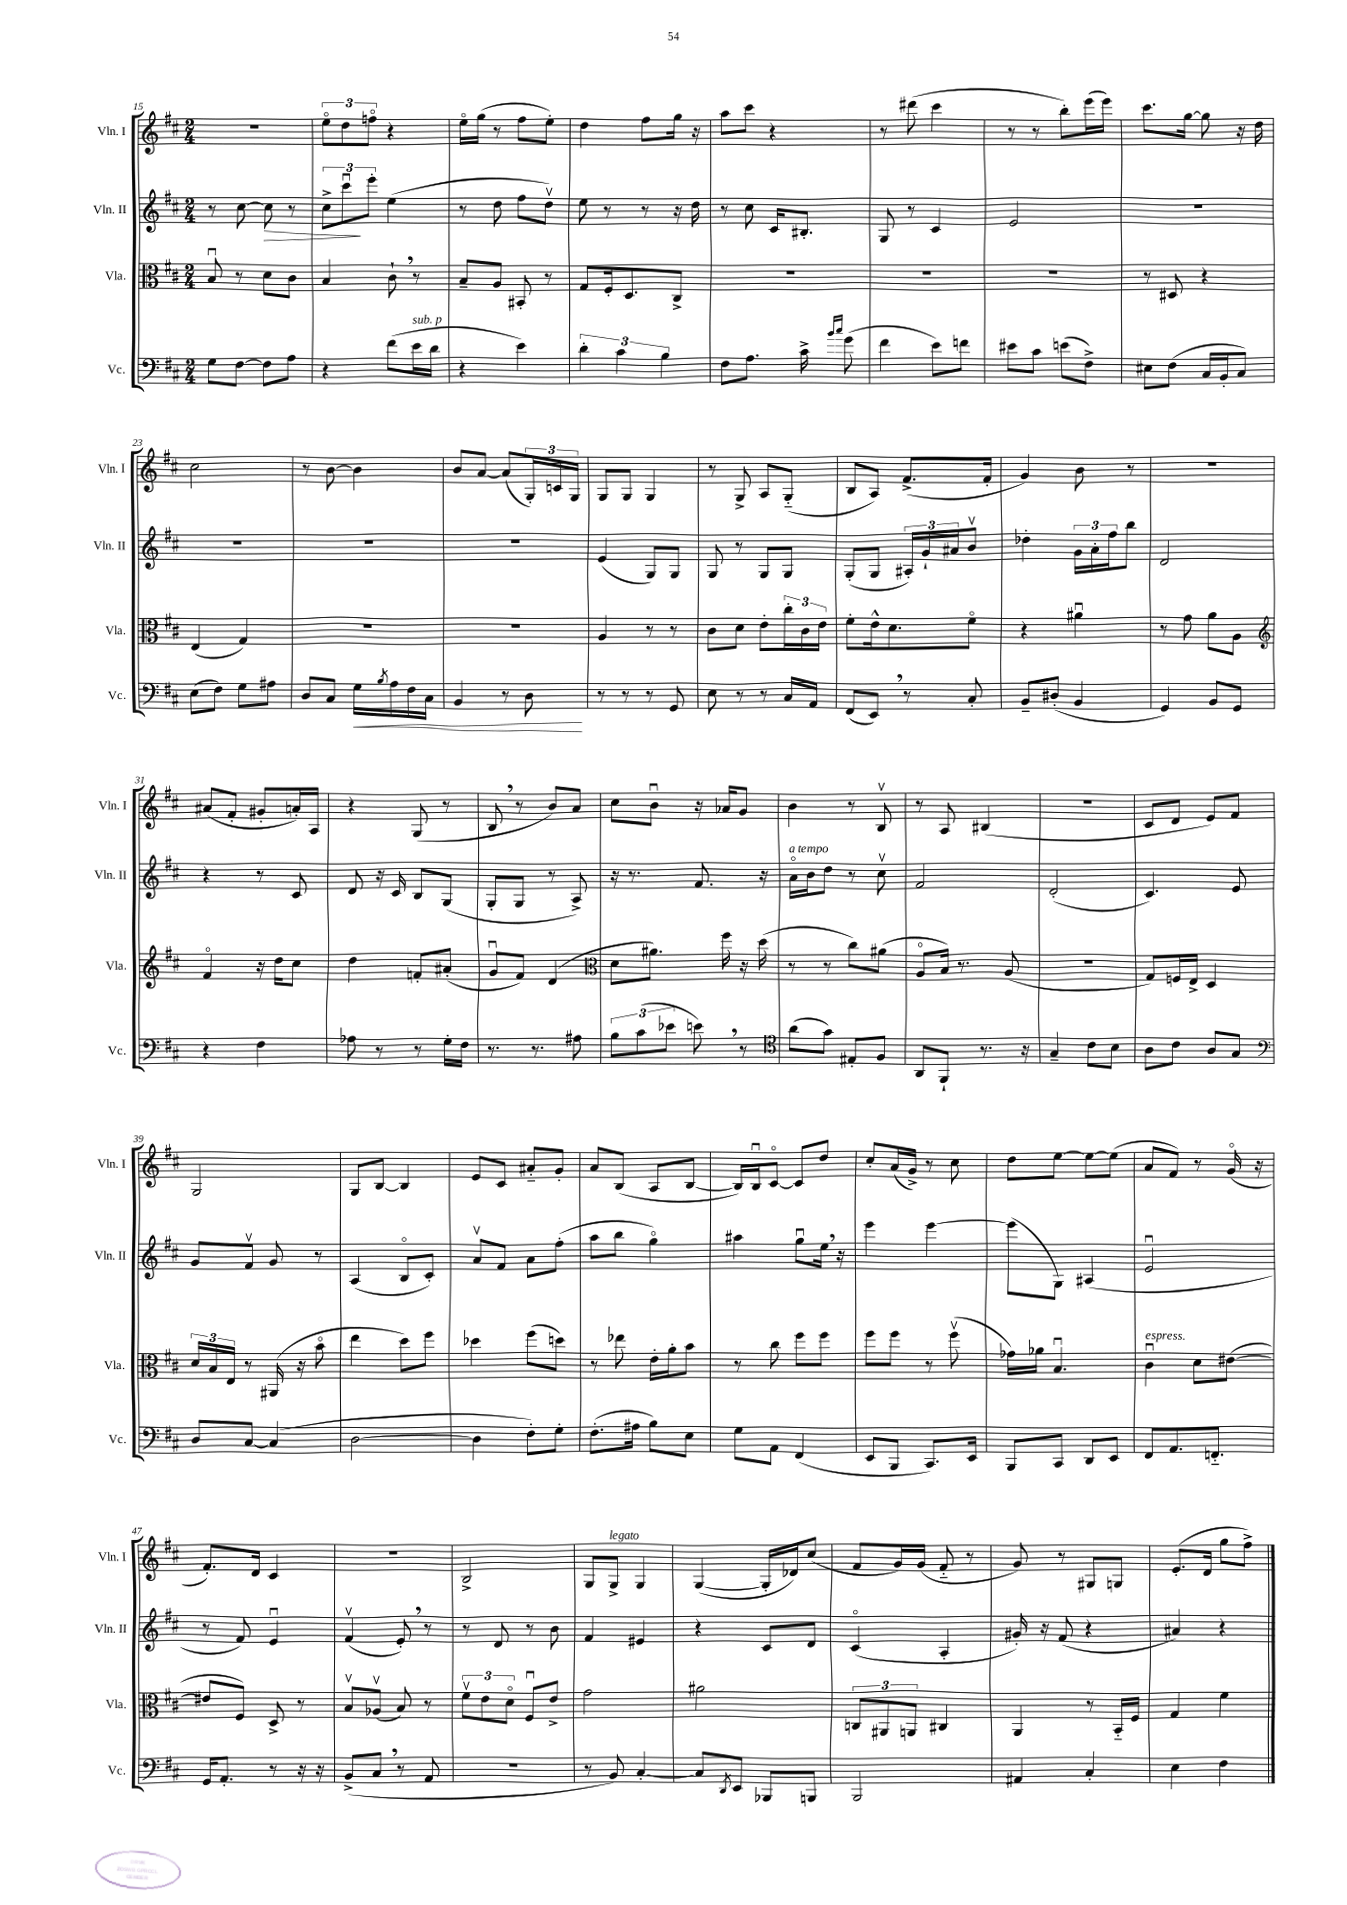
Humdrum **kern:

**kern	**kern	**kern	**kern
*staff4	*staff3	*staff2	*staff1
*clefF4	*clefC3	*clefG2	*clefG2
*k[f#c#]	*k[f#c#]	*k[f#c#]	*k[f#c#]
*M2/4	*M2/4	*M2/4	*M2/4
8G	8Bu	8r	2r
[8F#	8r	[8cc#	.
8F#]	8d	8cc#]	.
8A	8c#	8r	.
=	=	=	=
4r	4B	12cc#^	12eeo
.	.	12ccc#u	12dd
.	.	12eee'	12ffo
(8f#	8c#`	(4ee	4r
16e	8r	.	.
16d	.	.	.
=	=	=	=
4r	8B~	8r	16eeo
.	.	.	(16gg
.	8A	8dd	8r
4e)	8BB#'	8ff#	8ff#
.	8r	8ddv)	8ee')
=	=	=	=
6d'	8G	8ee	4dd
.	16F#'	8r	.
6c#	.	.	.
.	8.D	.	.
.	.	8r	8ff#
6B	.	.	.
.	8C#^	16r	16gg
.	.	16dd	16r
=	=	=	=
8F#	2r	8r	8aa
8.A	.	8cc#	8ccc#
.	.	16c#	4r
16c#^	.	8.B#'	.
16qqb	.	.	.
16qqcc#	.	.	.
(8g	.	.	.
=	=	=	=
4f#	2r	8G	8r
.	.	8r	(8ddd#
8e)	.	4c#	4ccc#
8f	.	.	.
=	=	=	=
8e#	2r	2e	8r
8c#	.	.	8r
(8e	.	.	8bb')
8F#^)	.	.	(16eee
.	.	.	16eee)
=	=	=	=
8E#	8r	2r	8.ccc#
(8F#	8D#	.	.
.	.	.	[16gg
16C#	4r	.	8gg]
16BB'	.	.	.
8C#)	.	.	16r
.	.	.	16dd
=	=	=	=
(8E	(4E	2r	2cc#
8F#)	.	.	.
8G	4G)	.	.
8A#	.	.	.
=	=	=	=
8D	2r	2r	8r
8C#	.	.	[8b
16G	.	.	4b]
8qB	.	.	.
16A	.	.	.
16F#	.	.	.
16C#	.	.	.
=	=	=	=
4BB	2r	2r	8b
.	.	.	[8a
8r	.	.	(8a]
8D	.	.	24G')
.	.	.	24c
.	.	.	24G
=	=	=	=
8r	4A	(4e	8G
8r	.	.	8G
8r	8r	8G)	4G
8GG	8r	8G	.
=	=	=	=
8E	8c#	8G	8r
8r	8d	8r	8G^
8r	8e'	8G	8A
16C#	24cc#'	8G	(8G'~
.	24c#	.	.
16AA	.	.	.
.	24e	.	.
=	=	=	=
(8FF#	8f#'	(8G'	8B
8EE)	16e^^	8G	8A)
.	8.d	.	.
8r	.	24A#')	(8.f#^
.	.	24g`	.
.	.	24a#	.
8C#'	8f#o	8bv	.
.	.	.	16f#'
=	=	=	=
8BB~	4r	4dd-'	4g)
(8D#'	.	.	.
4BB	4a#u	24g	8b
.	.	24a'	.
.	.	24ff#	.
.	.	8bb	8r
=	=	=	=
4GG)	8r	2d	2r
.	8g	.	.
8BB	8a	.	.
8GG	8A	.	.
=	=	=	=
*	*clefG2	*	*
4r	4f#o	4r	(8a#
.	.	.	8f#'
4F#	16r	8r	8g#'
.	16dd	.	.
.	8cc#	8c#	16a')
.	.	.	16A
=	=	=	=
8A-	4dd	8d	4r
8r	.	16r	.
.	.	16c#	.
8r	8f'	8B	(8G
16G'	(8a#'	(8G	8r
16F#	.	.	.
=	=	=	=
8.r	8gu	8G'	8B
.	8f#)	8G	8r
8.r	.	.	.
.	(4d	8r	8b)
8A#	.	8A^)	8a
=	=	=	=
*	*clefC3	*	*
12B	8d	16r	8cc#
.	.	8.r	.
(12c#	.	.	.
.	8.a#)	.	8bu
12e-	.	.	.
8e)	.	8.f#	16r
.	16ff#	.	16a-
8r	16r	.	8g
.	(16dd	16r	.
=	=	=	=
*clefC4	*	*	*
(8a	8r	16ao	4b
.	.	16b	.
8g)	8r	8dd	.
8E#'	8cc#)	8r	8r
8F#	(8a#	8cc#v	8Bv
=	=	=	=
8AA	8Ao	2f#	8r
8FF#`	16B)	.	8A
.	8.r	.	.
8.r	.	.	(4B#
.	(8A	.	.
16r	.	.	.
=	=	=	=
4G~	2r	(2d'	2r
8c#	.	.	.
8B	.	.	.
=	=	=	=
8A	8G)	4.c#)	8c#
8c#	16F	.	8d
.	16E^	.	.
8A	4D	.	8e)
8G	.	8e	8f#
=	=	=	=
*clefF4	*	*	*
8D	24d	8g	2G
.	24B	.	.
.	24E	.	.
[8C#	8r	8f#v	.
(4C#]	(16AA#	8g	.
.	16r	.	.
.	8bo	8r	.
=	=	=	=
[2D	4ee	(4A	8G
.	.	.	[8B
.	8dd)	8Bo	4B]
.	8ff#	8c#')	.
=	=	=	=
4D]	4dd-	8av	8e
.	.	8f#	8c#
8F#')	(8ff#	8a	8a#'~
8G'	8dd)	(8ff#'	8g'
=	=	=	=
(8.F#'	8r	8aa	8a
.	8ee-	8bb	(8B
16A#	.	.	.
8B)	16e'	4ggo)	8A
.	16a'	.	.
8E	8b	.	[8B
=	=	=	=
8G	8r	4aa#	16B])
.	.	.	16Bu
8AA	8cc#	.	[8c#o
(4FF#	8ff#	8ggu	8c#]
.	8ff#	16ee	8dd
.	.	16r	.
=	=	=	=
8EE	8ff#	4eee	8cc#'
8BBB	8ff#	.	(16a
.	.	.	16g^)
8.CC#)	8r	[4eee	8r
.	(8ff#v	.	8cc#
16EE	.	.	.
=	=	=	=
8BBB	16g-)	(8eee]	8dd
.	16a-	.	.
8CC#	4.Bu	8G)	[8ee
8DD	.	(4A#	8ee_
8EE	.	.	(8ee]
=	=	=	=
8FF#	4c#u	2eu	8a
8.AA	.	.	8f#)
.	8d	.	8r
8.FF'~	.	.	.
.	([8e#	.	(16go
.	.	.	16r
=	=	=	=
16GG	8e#]	8r	8.f#')
8.AA'	.	.	.
.	8F#)	8f#)	.
.	.	.	16d
8r	8D^	4eu	4c#
16r	8r	.	.
16r	.	.	.
=	=	=	=
(8BB^	8Bv	(4f#v	2r
8C#	(8A-v	.	.
8r	8B)	8e')	.
8AA	8r	8r	.
=	=	=	=
2r	12f#v	8r	2B^
.	12e	.	.
.	.	8d	.
.	12do	.	.
.	8F#u	8r	.
.	8e^	8b	.
=	=	=	=
8r	2g	4f#	8G
8BB)	.	.	8G^
[4C#'	.	4e#	4G
=	=	=	=
8C#]	2a#	4r	([4G
8qDD	.	.	.
8EE	.	.	.
8BBB-	.	8c#	16G']
.	.	.	16d-)
8BBB	.	8d	(8cc#
=	=	=	=
2BBB	12C	(4c#o	8f#
.	12AA#	.	.
.	.	.	16g)
.	12AA	.	.
.	.	.	(16g
.	4C#	4A'	8f#'~
.	.	.	8r
=	=	=	=
4AA#	4AA	16g#')	8g)
.	.	16r	.
.	.	(8f#	8r
4C#'	8r	4r	8G#
.	16BB'~	.	8G
.	16F#	.	.
=	=	=	=
4E	4G	4a#)	(8.e'
.	.	.	16d
4F#	4f#	4r	8gg
.	.	.	8ff#^)
==	==	==	==
*-	*-	*-	*-
